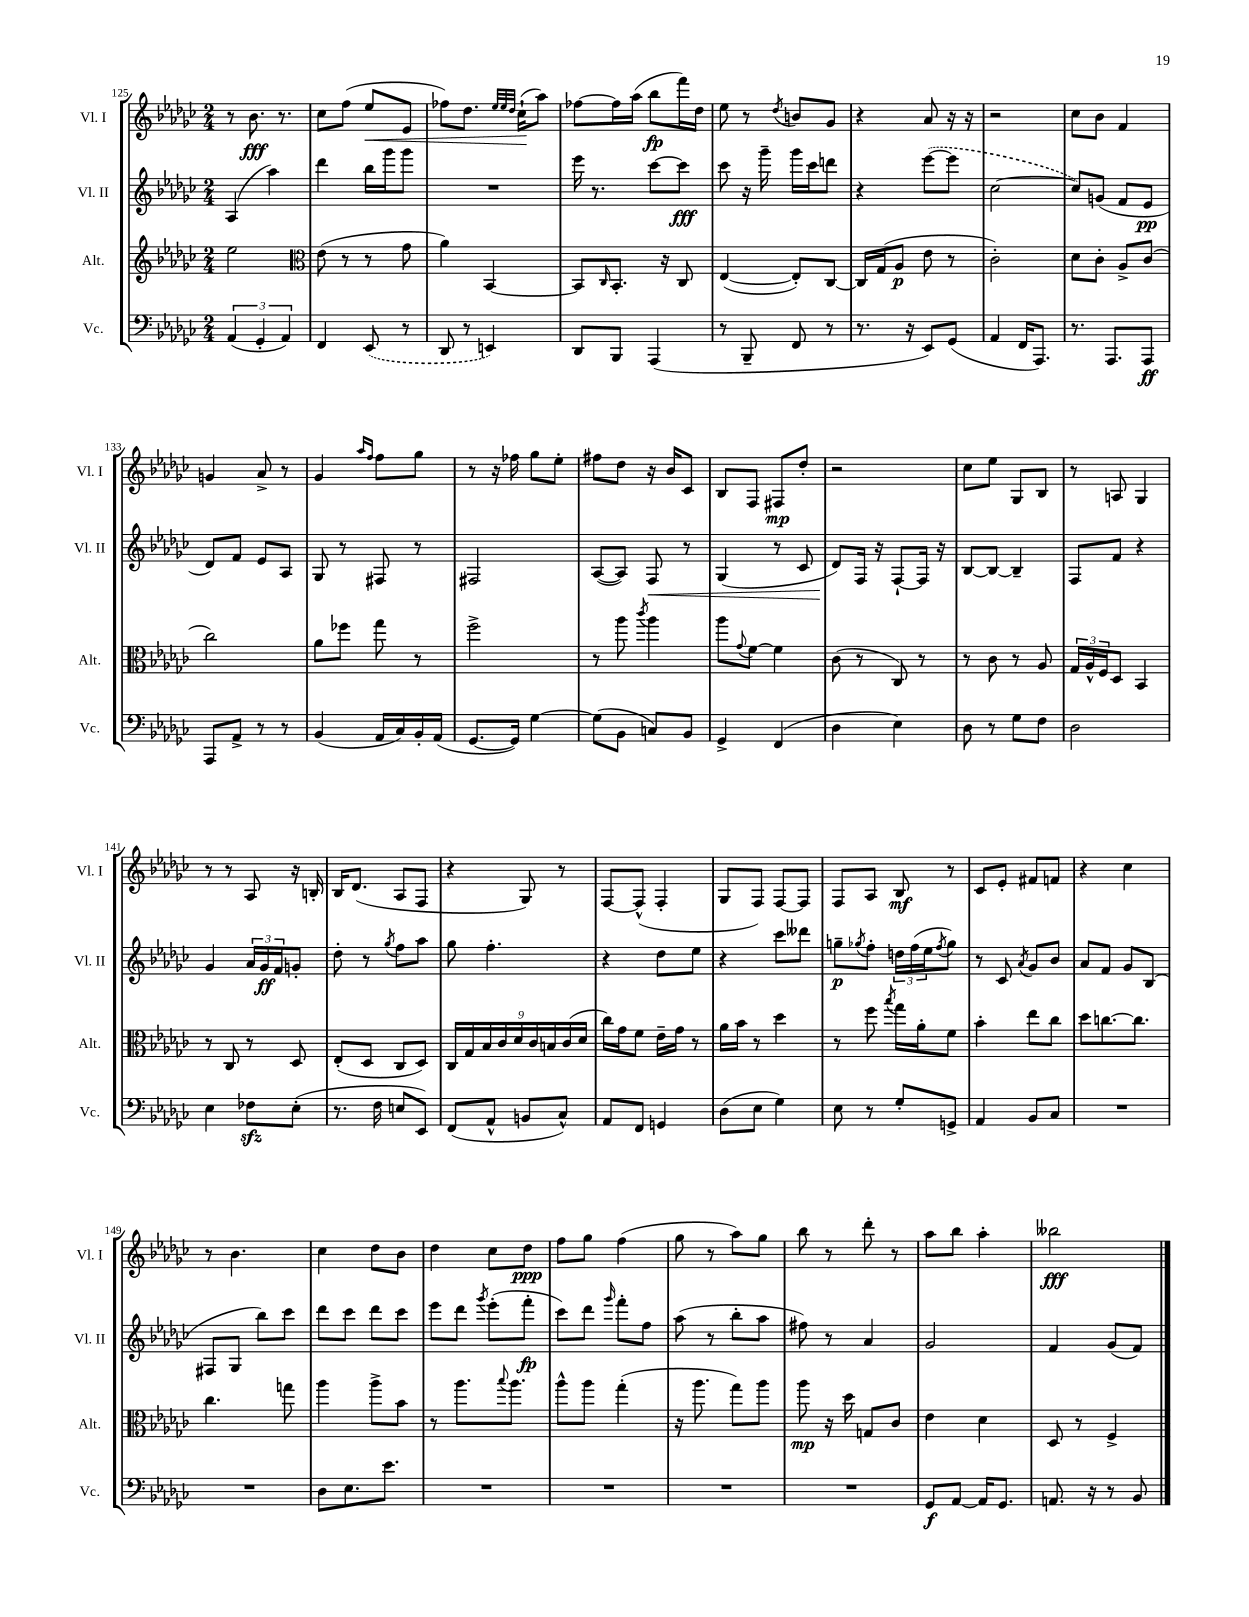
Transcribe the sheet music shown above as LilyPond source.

<<
\new StaffGroup <<
\new Staff = "s0" \with { instrumentName = "Vl. I" shortInstrumentName = "Vl. I" } {
    \clef treble \key ges \major \numericTimeSignature \time 2/4
    r8 bes'8.\fff r8. |
    ces''8 f''8( ees''8\< ees'8 |
    fes''8) des''8. \grace { ees''32 ees''32 des''32 } ces''16-!\!( aes''8) |
    fes''8~ fes''16 aes''16( bes''8\fp f'''16) des''16 |
    ees''8 r8 \acciaccatura { des''8 } b'8 ges'8 |
    r4 aes'8 r16 r16 |
    r2 |
    ces''8 bes'8 f'4 |
    g'4 aes'8-> r8 |
    ges'4 \grace { aes''16 f''16 } f''8 ges''8 |
    r8 r16 fes''16 ges''8 ees''8-. |
    fis''8 des''8 r16 bes'16 ces'8 |
    bes8 f8 fis8\mp des''8-. |
    r2 |
    ces''8 ees''8 ges8 bes8 |
    r8 a8 ges4 |
    r8 r8 aes8 r16 b16-. |
    bes16 des'8.( aes8 f8 |
    r4 ges8) r8 |
    f8~ f8-^( f4-. |
    ges8 f8) f8~ f8 |
    f8 aes8 bes8\mf r8 |
    ces'8 ees'8-. fis'8 f'8 |
    r4 ces''4 |
    r8 bes'4. |
    ces''4 des''8 bes'8 |
    des''4 ces''8 des''8\ppp |
    f''8 ges''8 f''4( |
    ges''8 r8 aes''8) ges''8 |
    bes''8 r8 des'''8-. r8 |
    aes''8 bes''8 aes''4-. |
    beses''2\fff \bar "|." |
}
\new Staff = "s1" \with { instrumentName = "Vl. II" shortInstrumentName = "Vl. II" } {
    \clef treble \key ges \major \numericTimeSignature \time 2/4
    aes4( aes''4) |
    des'''4 bes''16 ges'''16 ges'''8 |
    R2 |
    ees'''16 r8. ces'''8~ ces'''8\fff |
    ces'''8 r16 ges'''16-- ges'''16 ces'''16 d'''8 |
    r4 \once \slurDashed ees'''8~( ees'''8 |
    ces''2~ |
    ces''8) g'8( f'8 ees'8\pp |
    des'8) f'8 ees'8 aes8 |
    ges8 r8 fis8 r8 |
    fis2 |
    aes8~( aes8) f8\< r8 |
    ges4( r8 ces'8 |
    des'8\!) f16 r16 f8~-! f16 r16 |
    bes8~ bes8~ bes4-- |
    f8 f'8 r4 |
    ges'4 \tuplet 3/2 { aes'16 ges'16\ff f'16 } g'8-. |
    des''8-. r8 \acciaccatura { ges''8 } f''8 aes''8 |
    ges''8 f''4.-. |
    r4 des''8 ees''8 |
    r4 ces'''8 deses'''8 |
    g''8--\p \acciaccatura { ges''8 } f''8-. \tuplet 3/2 { d''16 f''16( ees''16 } \acciaccatura { f''8 } ges''8) |
    r8 ces'8 \acciaccatura { aes'8 } ges'8 bes'8 |
    aes'8 f'8 ges'8 bes8( |
    fis8 ges8 bes''8) ces'''8 |
    des'''8 ces'''8 des'''8 ces'''8 |
    ees'''8 des'''8 \acciaccatura { ges'''8 } ees'''8-.( f'''8-.\fp |
    ces'''8) des'''8 \grace { ges'''16 } f'''8-. f''8 |
    aes''8( r8 bes''8-. aes''8 |
    fis''8) r8 aes'4 |
    ges'2 |
    f'4 ges'8( f'8) \bar "|." |
}
\new Staff = "s2" \with { instrumentName = "Alt." shortInstrumentName = "Alt." } {
    \clef treble \key ges \major \numericTimeSignature \time 2/4
    ees''2 |
    \clef alto ees'8( r8 r8 ges'8 |
    aes'4) bes,4~ |
    bes,8 \grace { ces16 } bes,8.-. r16 ces8 |
    ees4~( ees8-.) ces8~ |
    ces16 ges16( aes8\p ees'8 r8 |
    ces'2-.) |
    des'8 ces'8-. aes8-> ces'8( |
    ces''2) |
    aes'8 fes''8 ges''8 r8 |
    f''2-> |
    r8 aes''8 \acciaccatura { ces'''8 } aes''4 |
    aes''8 \appoggiatura { ges'8 } f'8~ f'4 |
    ces'8( r8 ces8) r8 |
    r8 ces'8 r8 aes8 |
    \tuplet 3/2 { ges16 aes16-^ f16 } des8 bes,4 |
    r8 ces8 r8 des8 |
    ees8-.( des8 ces8 des8) |
    \tuplet 9/8 { ces16 ges16 bes16 ces'16 des'16 ces'16 b16 ces'16( des'16 } |
    ces''16) ges'16 f'8 ees'16-- ges'16 r8 |
    aes'16 bes'16 r8 des''4 |
    r8 f''8 \acciaccatura { bes''8 } ges''16 aes'16-. f'8 |
    bes'4-. ees''8 ces''8 |
    des''8 c''8.~ c''8. |
    ces''4. g''8 |
    aes''4 aes''8-> bes'8 |
    r8 aes''8. \appoggiatura { bes''8 } aes''8. |
    aes''8-^ aes''8 ges''4-.( |
    r16 aes''8. ges''8) aes''8 |
    aes''8\mp r16 des''16 g8 ces'8 |
    ees'4 des'4 |
    des8 r8 f4-> \bar "|." |
}
\new Staff = "s3" \with { instrumentName = "Vc." shortInstrumentName = "Vc." } {
    \clef bass \key ges \major \numericTimeSignature \time 2/4
    \tuplet 3/2 { aes,4( ges,4-. aes,4) } |
    f,4 \once \slurDashed ees,8( r8 |
    des,8 r8 e,4) |
    des,8 bes,,8 aes,,4( |
    r8 bes,,8-- f,8 r8 |
    r8. r16 ees,8) ges,8( |
    aes,4 f,16 aes,,8.) |
    r8. aes,,8. aes,,8\ff |
    aes,,8 aes,8-> r8 r8 |
    bes,4( aes,16 ces16) bes,16-. aes,16( |
    ges,8.~ ges,16) ges4~ |
    ges8( bes,8 c8) bes,8 |
    ges,4-> f,4( |
    des4 ees4) |
    des8 r8 ges8 f8 |
    des2 |
    ees4 fes8\sfz ees8-.( |
    r8. f16 e8 ees,8) |
    f,8( aes,8-^ b,8 ces8-^) |
    aes,8 f,8 g,4 |
    des8( ees8 ges4) |
    ees8 r8 ges8-. g,8-> |
    aes,4 bes,8 ces8 |
    R2 |
    R2 |
    des8 ees8. ees'8. |
    R2 |
    R2 |
    R2 |
    R2 |
    ges,8\f aes,8~ aes,16 ges,8. |
    a,8. r16 r8 bes,8 \bar "|." |
}
>>
>>
\layout { \context { \Score currentBarNumber = #125 } }
